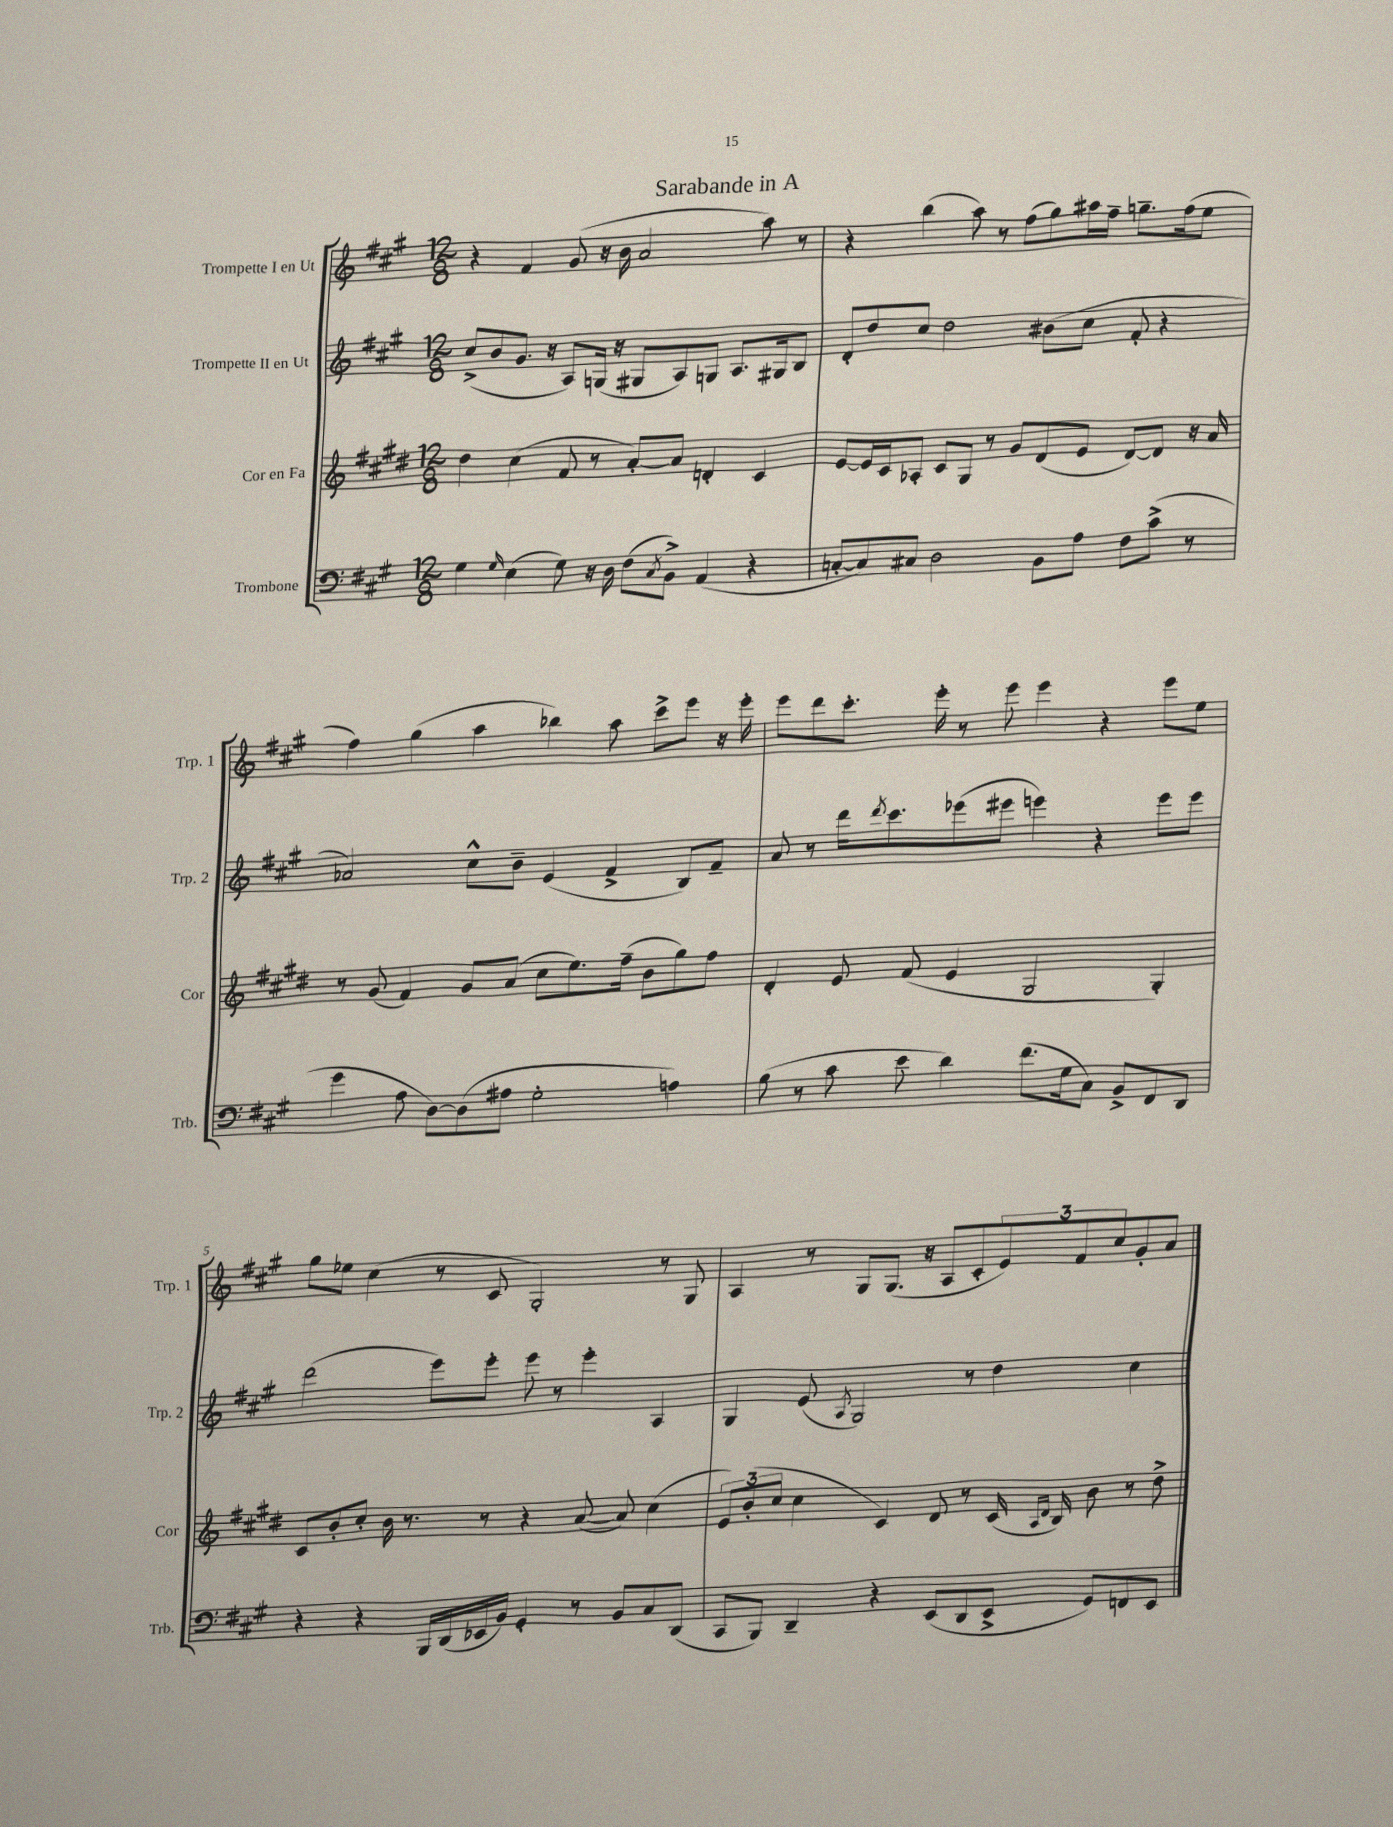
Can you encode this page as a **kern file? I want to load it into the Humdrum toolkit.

**kern	**kern	**kern	**kern
*staff4	*staff3	*staff2	*staff1
*clefF4	*clefG2	*clefG2	*clefG2
*k[f#c#g#]	*k[f#c#g#d#]	*k[f#c#g#]	*k[f#c#g#]
*M12/8	*M12/8	*M12/8	*M12/8
4G#	4dd#	(8cc#^	4r
.	.	8b	.
16qqG#	.	.	.
(4E	(4cc#	8.g#	4f#
.	.	16r	.
8G#)	8f#	8A)	(8g#
16r	8r	(16G	16r
16D	.	16r	16b
(8F#	[8a')	8G#	2a
8qC#	.	.	.
8BB^)	8a]	8A)	.
(4AA	4d'	8G	.
.	.	8.A	.
4r	4c#	.	8aa)
.	.	16G#	.
.	.	8B	8r
=	=	=	=
[8C'	[8e	8d'	4r
8C])	16e]	8dd	.
.	16c#	.	.
8C#	8A-'	8cc#	(4bb
2D	8c#	2dd	.
.	8G#	.	8aa)
.	8r	.	8r
.	8g#	.	(8ff#
8BB	(8d#	(8b#	8gg#)
8A	8e	8cc#	16aa#
.	.	.	16ff#~
8F#	[8d#)	8f#'	8.gg~
(8c#^	8d#]	4r	.
.	.	.	(16ff#
8r	16r	.	8ee
.	16a	.	.
=	=	=	=
4g#	8r	2a-)	4ff#)
.	(8g#	.	.
8A	4f#)	.	(4gg#
[8D)	.	.	.
(8D]	8g#	8cc#^^	4aa
8A#	(8a	8b~	.
2G#'	8cc#	(4e	4bb-)
.	8.ee)	.	.
.	.	4f#^	8aa
.	(16ff#~	.	.
.	8b	.	8ccc#^
4A)	8gg#)	8B)	8eee
.	8ff#	8f#~	16r
.	.	.	16eee'
=	=	=	=
(8B	4d#'	8a	8eee
8r	.	8r	8ddd
8c#	8e	16ddd	8.ccc#'
.	.	8qddd	.
.	.	8.ccc#	.
8e	(8f#	.	.
.	.	.	16eee'
4d)	4e	(8eee-	8r
.	.	8eee#	8eee
(8.f#	2G#	4eee)	4eee
16G#	.	.	.
8C#)	.	4r	4r
8BB^	.	.	.
8FF#	4G#')	8eee	8eee
8DD	.	8eee	8ee
=	=	=	=
4r	8c#	(2ddd	8gg#
.	8b'	.	8ee-
4r	8cc#'	.	(4cc#
.	16b	.	.
.	8.r	.	.
16BBB	.	8eee)	8r
(16DD	.	.	.
16EE-	8r	8eee'	8c#
16BB)	.	.	.
4GG#'	4r	8eee	2G#')
.	.	8r	.
8r	([8a	4eee'	.
8BB	8a])	.	.
8C#	(4cc#	4A	8r
(8DD	.	.	8G#
=	=	=	=
8CC#	12e)	4G#	4A
.	(12b'	.	.
8BBB)	.	.	.
.	12cc#	.	.
4DD~	4cc#	(8e	8r
.	.	8qA	.
.	.	2G#)	8G#
4r	4c#)	.	(8.G#
.	.	.	16r
(8EE	8d#	.	8A
8DD	8r	8r	8c#'
8EE^	(16c#	4dd	12e)
.	16qqA	.	.
.	16qqd#	.	.
.	16B)	.	.
.	.	.	12f#
8GG#)	8b	.	.
.	.	.	12cc#
8FF	8r	4cc#	8g#'
8EE	8dd#^	.	8a
==	==	==	==
*-	*-	*-	*-
